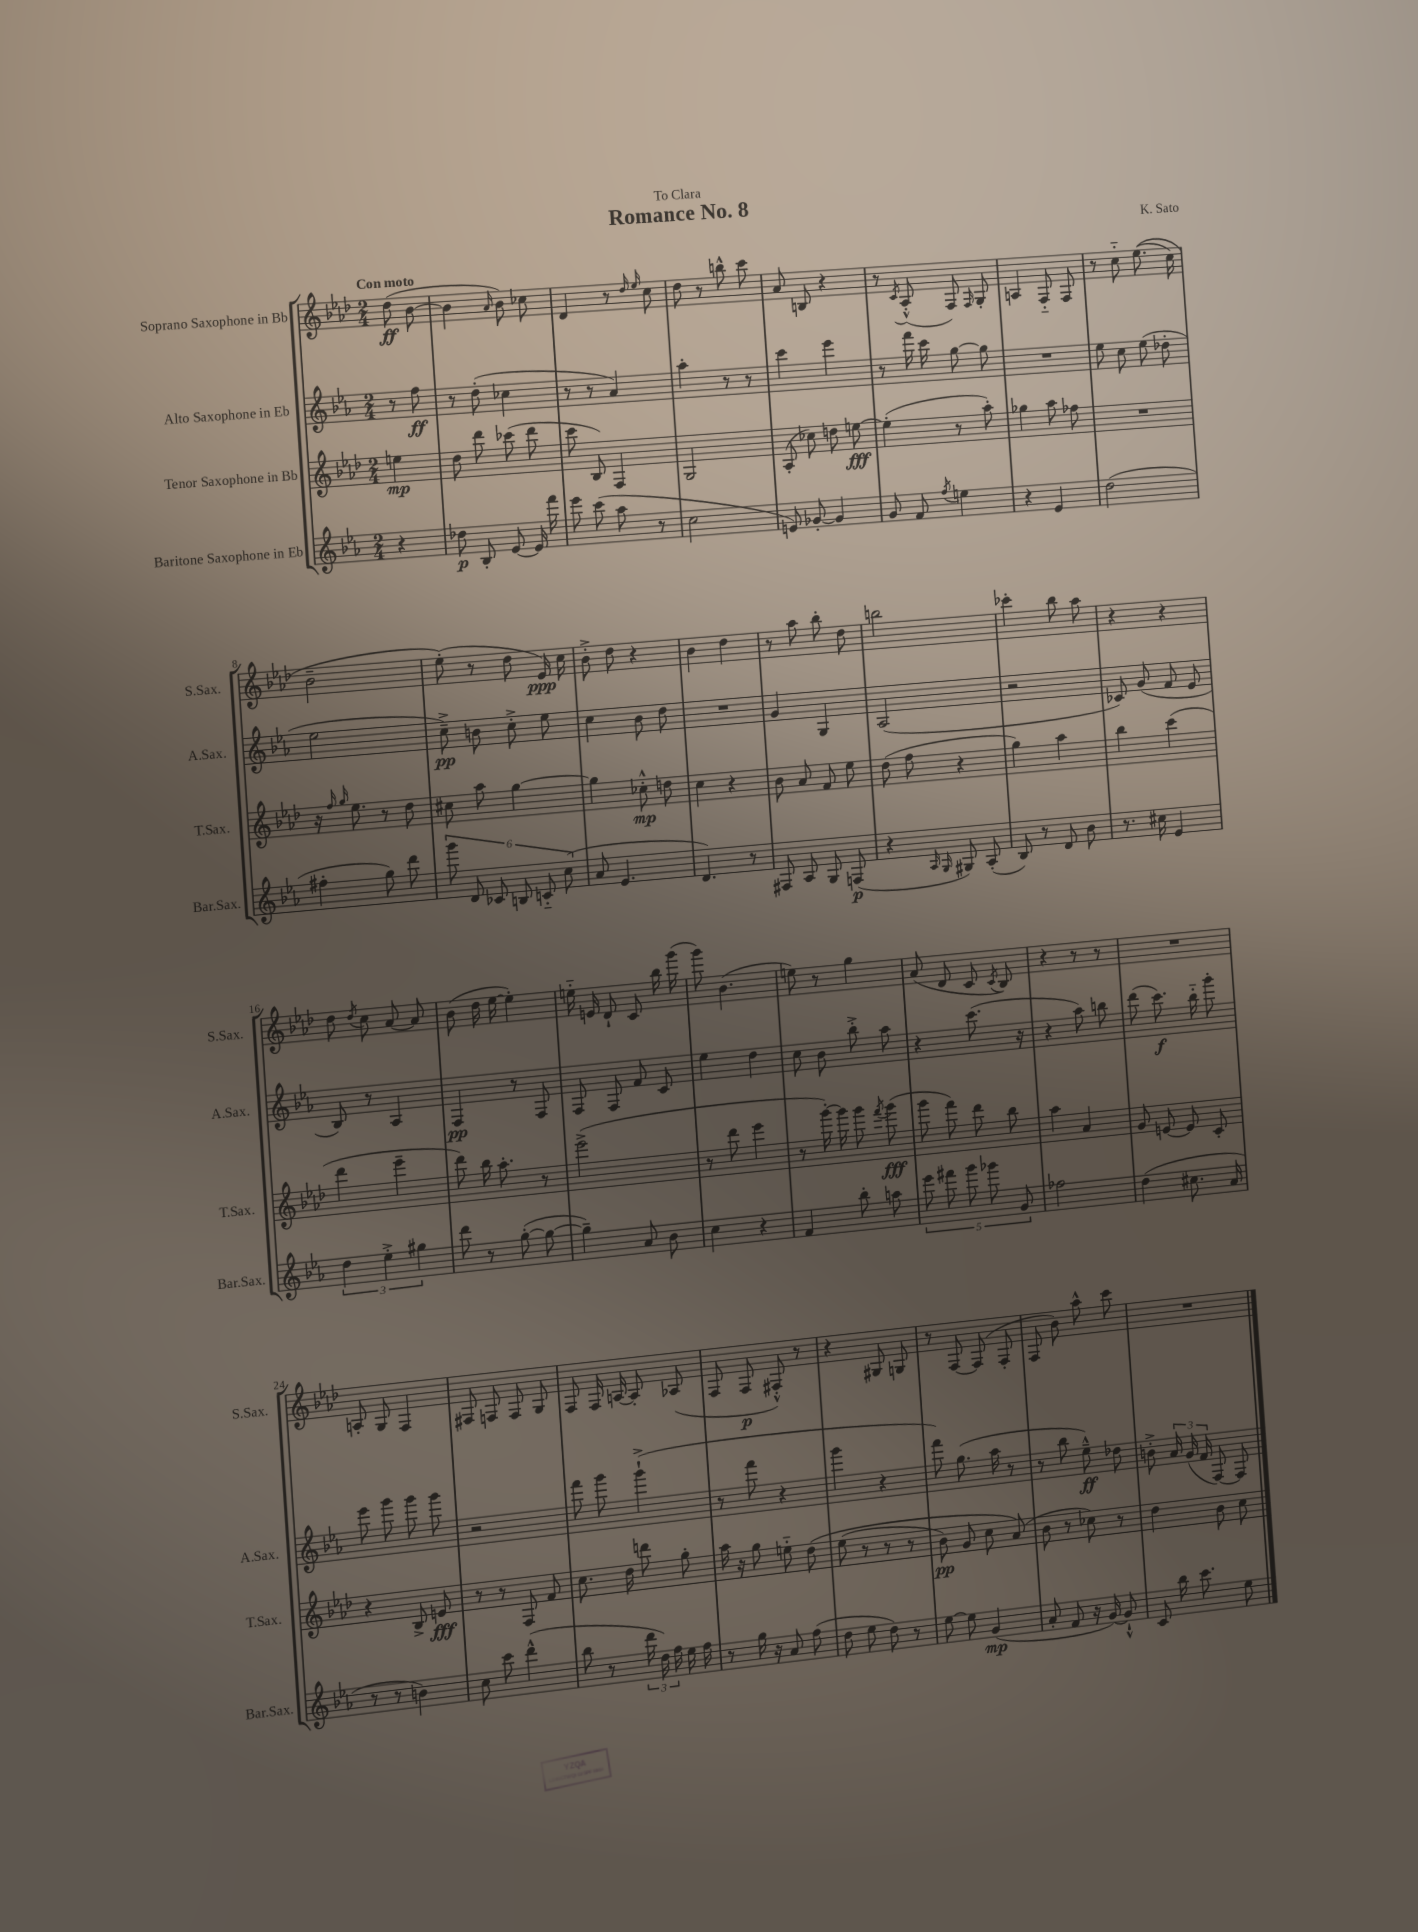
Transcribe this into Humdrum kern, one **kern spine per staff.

**kern	**kern	**kern	**kern
*staff4	*staff3	*staff2	*staff1
*clefG2	*clefG2	*clefG2	*clefG2
*k[b-e-a-]	*k[b-e-a-d-]	*k[b-e-a-]	*k[b-e-a-d-]
*M2/4	*M2/4	*M2/4	*M2/4
4r	4ee	8r	(8dd-
.	.	8ff	[8b-
=	=	=	=
8dd-	8dd-	8r	4b-]
8B-'	8ddd-	(8dd'	.
.	.	.	16qqa-
[8e-	(8ccc-	4cc-	8b-)
16e-]	8ddd-	.	8cc-
16fff	.	.	.
=	=	=	=
8eee-	8ccc	8r	4d-
(8ccc	8B-)	8r	.
8aa-	4F	4a-)	8r
.	.	.	16qqdd-
.	.	.	16qqee-
8r	.	.	8cc
=	=	=	=
2cc	2G	4aa-'	8dd-
.	.	.	8r
.	.	8r	8bb^^
.	.	8r	8ccc
=	=	=	=
8e)	(8A-'	4ccc	8a-
[8g-'	8cc-)	.	8B
4g-]	8dd	4eee-	4r
.	[8ee	.	.
=	=	=	=
8g	(4ee']	8r	8r
.	.	.	8qc
8f	.	16fff	(8A-'^^
.	.	16ccc	.
8qff	.	.	.
4ee	8r	[8gg	8F)
.	.	.	16qqF
.	8aa-')	8gg]	8G'
=	=	=	=
4r	4gg-	2r	4A
4e-	8aa-	.	8F'~
.	8ff-	.	8F
=	=	=	=
(2dd	2r	8ee-	8r
.	.	8cc	8cc'~
.	.	(8ee-	&((8.ee-
.	.	8dd-'	.
.	.	.	16cc)
=	=	=	=
4ff#'	16r	2ee-	2b-~
.	16qqff	.	.
.	16qqgg	.	.
.	8.ee-	.	.
8gg)	8r	.	.
8ddd	8dd-	.	.
=	=	=	=
12ggg	8cc#	8cc~^)	(8ee-'&)
12d	.	.	.
.	8aa-	8b	8r
12c-	.	.	.
12B	[4gg	8cc'^	8dd-
12c'~	.	.	.
.	.	8ee-	16e-)
(12cc	.	.	.
.	.	.	16cc
=	=	=	=
8a-	4gg]	4cc	8b-'^
4.e-	.	.	8dd-
.	8cc-'^^	8b-	4r
.	8dd	8dd	.
=	=	=	=
4.d)	4cc	2r	4b-
.	4r	.	4dd-
8r	.	.	.
=	=	=	=
8F#	8b-	4g	8r
8A-	8a-	.	8aa-
8G	8f	4G	8bb-'
(8F	8ee-	.	8dd-
=	=	=	=
4r	(8dd-	(2A-	2bb
.	8ff	.	.
16qqA-	.	.	.
16qqG	.	.	.
8G#)	4r	.	.
(8A-'	.	.	.
=	=	=	=
8B-)	4gg)	2r	4ccc-'
8r	.	.	.
8d	4aa-	.	8bb-
8b-	.	.	8aa-
=	=	=	=
8.r	4bb-	8c-)	4r
.	.	(8g	.
16cc#	.	.	.
4e-	(4ccc	8f	4r
.	.	8e-	.
=	=	=	=
6dd	4ddd-	8B-)	8dd-
.	.	.	8qdd-
.	.	8r	8cc
6ee-'^	.	.	.
.	4eee-~	4A-	[8a-
6gg#	.	.	.
.	.	.	8a-]
=	=	=	=
8ddd	8ddd-)	4F	(8b-
8r	16bb-	.	16dd-
.	8.aa-'	.	[16ee-
([8gg'	.	8r	4ee-'])
8gg_	8r	8F	.
=	=	=	=
4gg~])	(2eee-^	8F	16ee'~
.	.	.	16e
.	.	8F	8d-`
8a-	.	8f	8c
8b-	.	8c	16bb-
.	.	.	(16ggg
=	=	=	=
4cc	8r	4ee-	8ggg)
.	8ddd-	.	(4.b-
4r	4eee-	4dd	.
=	=	=	=
4f	8r	8cc	8ee)
.	[16ggg')	8b-	8r
.	16ggg]	.	.
8bb-'	8ggg	8bb-'^	4gg
.	8qfff	.	.
8aa	(8ggg	8aa-	.
=	=	=	=
10eee-	8ggg	4r	(8a-
10fff#	.	.	.
.	8fff)	.	8d-
10ggg	.	.	.
.	8ddd-	(8.ccc	8c
10ggg-	.	.	.
.	.	.	8qc
.	8bb-	.	8B-)
10g	.	.	.
.	.	16r	.
=	=	=	=
2ff-	4aa-	4r	4r
.	4a-	8aa-)	8r
.	.	8bb	8r
=	=	=	=
(4dd	8g	(8ddd	2r
.	[8e	8.ccc)	.
8.cc#	8e]	.	.
.	.	16bb-'~	.
.	8c'	8ggg'	.
16a-	.	.	.
=	=	=	=
8r	4r	8eee-	8A'
8r	.	8ggg	8G
4b)	8B-^	8ggg	4F
.	8e	8ggg	.
=	=	=	=
8cc	8r	2r	8F#
8ccc	8r	.	8F
(4ddd^^	8F	.	8F
.	8f	.	8G
=	=	=	=
8bb-	8.cc	8fff	8F
8r	.	8ggg	16F
.	16dd-	.	[16A
24ddd	8ddd	(4ggg`^	8A']
24dd)	.	.	.
24ff	.	.	.
16ee-	8gg'	.	(8A-
16ff	.	.	.
=	=	=	=
8r	16aa-	8r	8F
.	16r	.	.
16gg	8gg	8fff	8F
16r	.	.	.
8a-	8ee'~	4r	8F#'^^)
(8ff	&(8dd-	.	8r
=	=	=	=
8dd	(8ee-	4ggg	4r
8ee-	8r	.	.
8dd)	8r	4r	8G#
8r	8r	.	8G
=	=	=	=
[8ee-	8b-)	8fff)	8r
8ee-]	8g	(8.gg	[8F
(4g	8cc	.	(8F]
.	.	16aa-	.
.	(8a-&)	8r	8F'
=	=	=	=
8a-'	8b-	8r	8F
8f	8r	8bb-	8b-)
16r	8cc-)	8ee-~^^)	8aa-^^
[16g)	.	.	.
8g`^^]	8r	8dd-	8ccc
=	=	=	=
8c	4dd-	8b'^	2r
16bb-	.	24a-	.
.	.	(24g	.
8.ccc	.	.	.
.	.	24f	.
.	8b-	[8F)	.
8ee-	8cc	8F]	.
==	==	==	==
*-	*-	*-	*-
